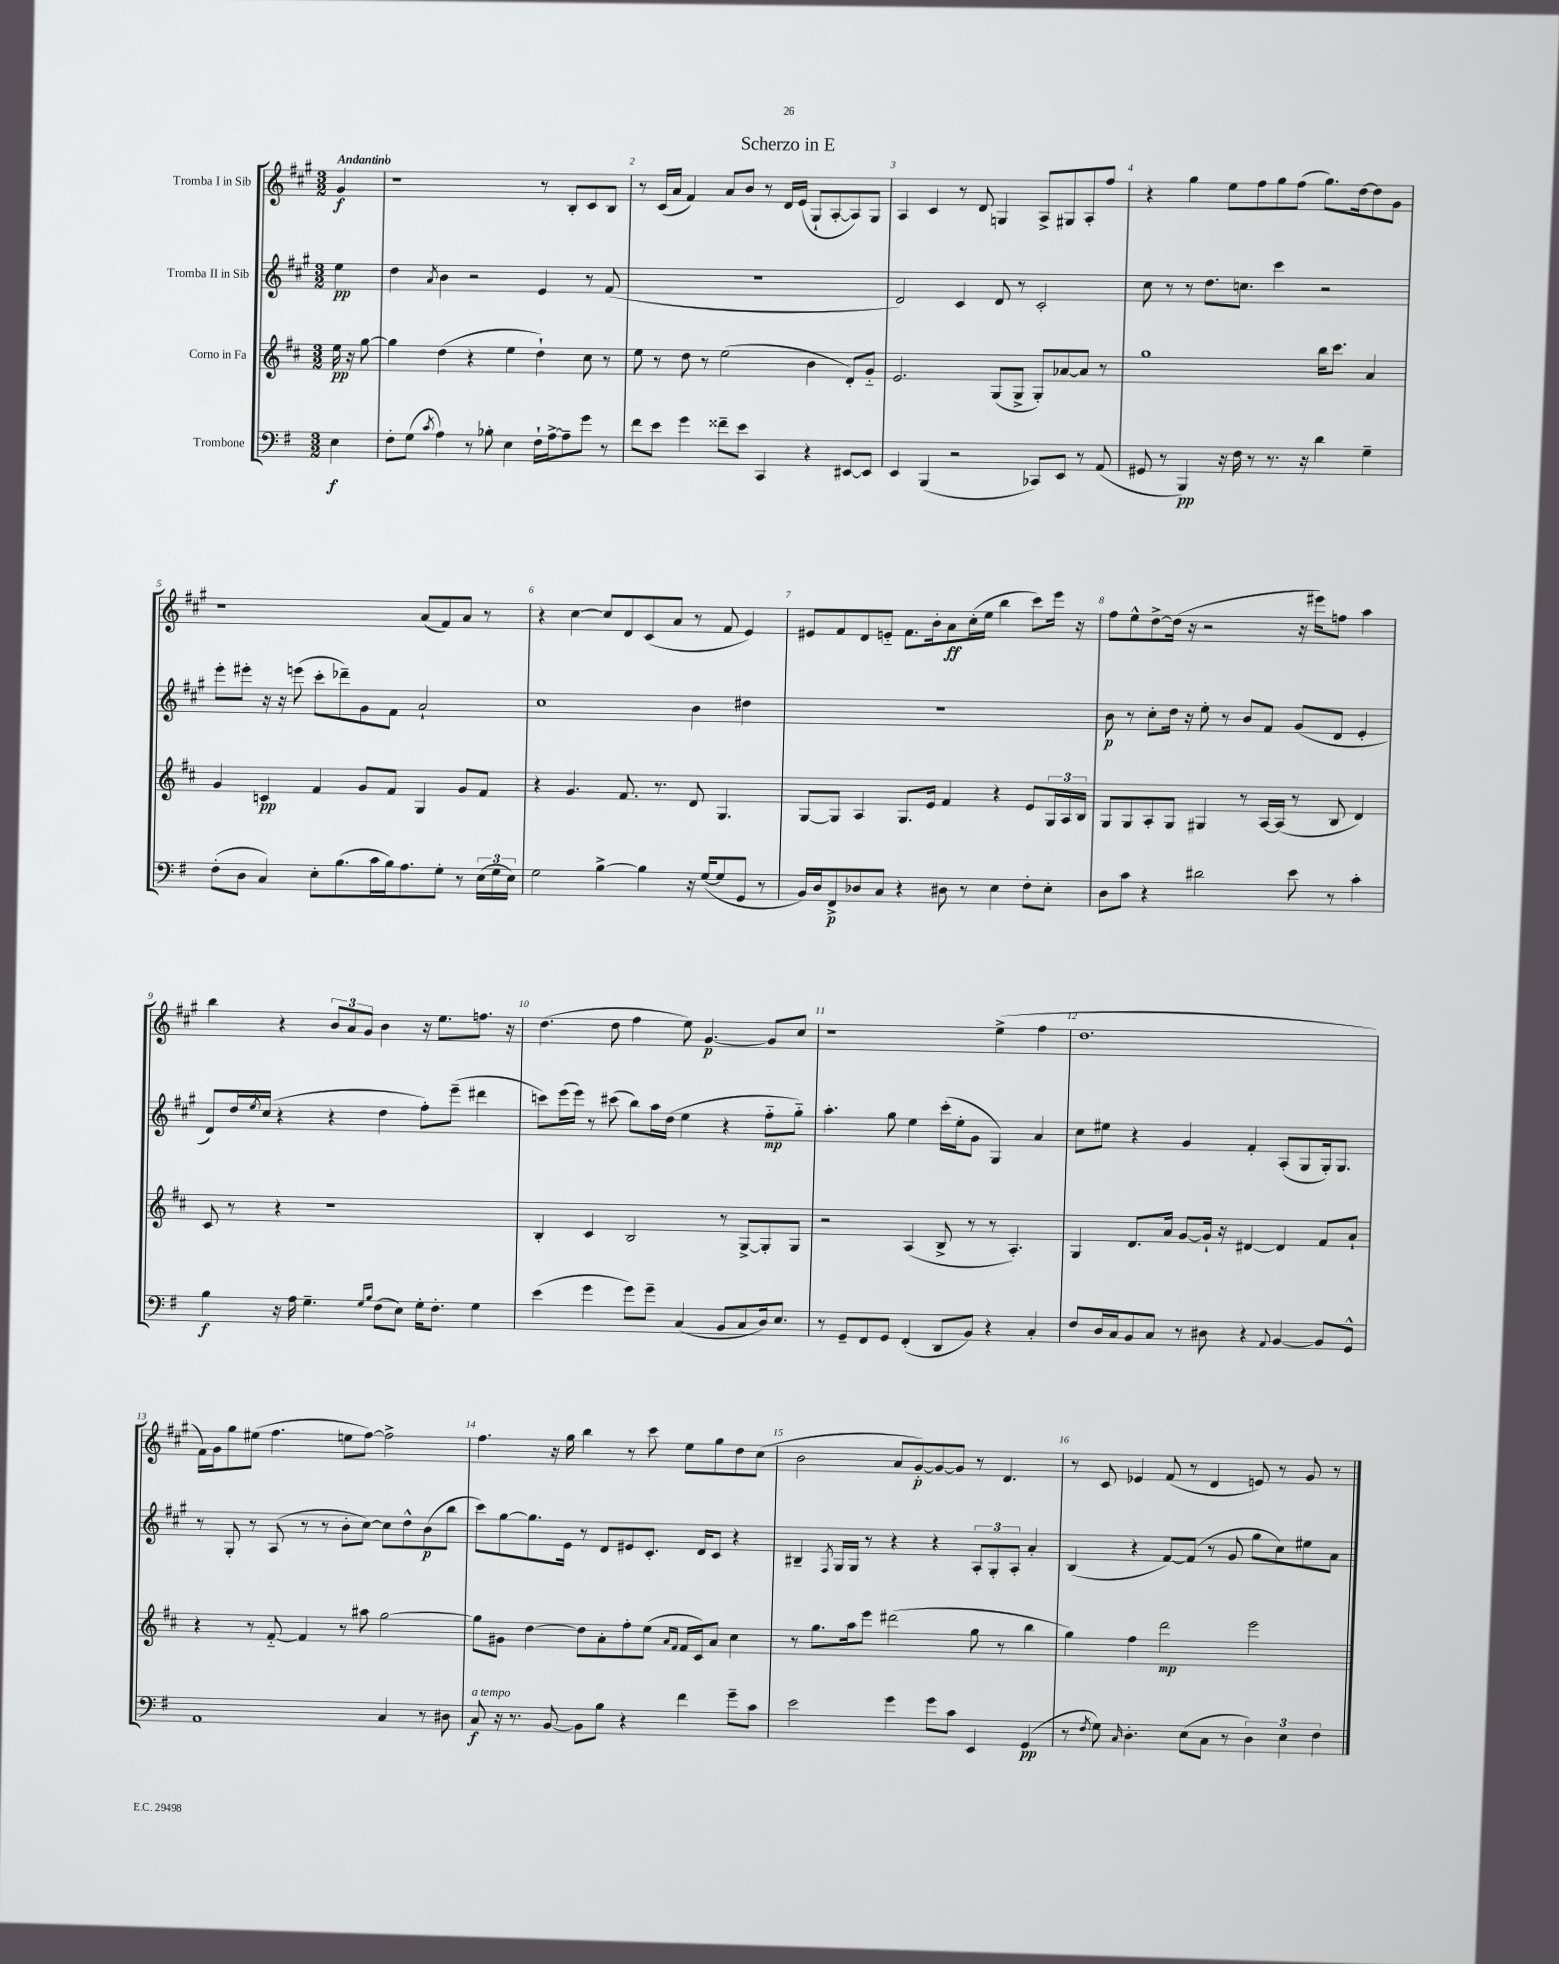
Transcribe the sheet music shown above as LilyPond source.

\header { title = "Scherzo in E" }
<<
\new StaffGroup <<
\new Staff = "s0" \with { instrumentName = "Tromba I in Sib" } {
    \clef treble \key a \major \numericTimeSignature \time 3/2 \partial 4 \tempo "Andantino"
    gis'4\f |
    r1 r8 b8-. cis'8 b8 |
    r8 cis'16( a'16 fis'4) a'8 b'8 r8 d'16 e'16( gis8-! a8~-. a8) gis8 |
    a4 cis'4 r8 d'8 g4 a8-> gis8 a8-. fis''8 |
    r4 gis''4 e''8 fis''8 gis''8 fis''8( gis''8.) d''16~ d''8 gis'8 |
    r1 a'8( fis'8) a'8 r8 |
    r4 cis''4~ cis''8 d'8 cis'8( a'8 r8 fis'8 e'4) |
    eis'8 fis'8 d'8 e'8-_ fis'8. b'16-. a'8\ff cis''16-.( e''16 b''4 cis'''8) e'''16 r16 |
    fis''8 e''8-^ d''8~-> d''16( r16 r2 r16 eis'''16) f''8 a''4 |
    b''4 r4 \tuplet 3/2 { b'8 a'8 gis'8 } b'4 r16 e''8. f''8. r16 |
    d''4.( d''8 fis''4 e''8) gis'4.~\p gis'8 cis''8 |
    r1 e''4->( fis''4 |
    d''1. |
    fis'16) gis'16 gis''8 eis''8( fis''4. e''8 fis''8~) fis''2-> |
    fis''4. r16 gis''16 b''4 r8 cis'''8 e''8 gis''8 d''8 cis''8( |
    b'2 a'8 gis'8~-.\p) gis'8~ gis'8 r8 d'4. |
    r8 cis'8 ees'4 fis'8( r8 d'4 e'8) r8 gis'8 r8 \bar "|." |
}
\new Staff = "s1" \with { instrumentName = "Tromba II in Sib" } {
    \clef treble \key a \major \numericTimeSignature \time 3/2 \partial 4
    e''4\pp |
    d''4 \acciaccatura { a'8 } b'4 r2 e'4 r8 fis'8( |
    R1. |
    d'2) cis'4 d'8 r8 cis'2-. |
    cis''8 r8 r8 d''8. c''8. cis'''4 r2 |
    e'''8-. eis'''8-. r16 r16 e'''8( cis'''8-. des'''8--) gis'8 fis'8 a'2-! |
    cis''1 b'4 dis''4 |
    R1. |
    b'8\p r8 cis''8-. d''16 r16 e''8-. r8 b'8 fis'8 gis'8( d'8 e'4-. |
    d'8) d''16 \acciaccatura { e''8 } cis''16( r4 r4 d''4 fis''8-.) e'''8--( dis'''4 |
    c'''8) e'''16( e'''16) r8 cis'''8( b''8) a''16 d''16( e''4 r4 fis''8-_\mp gis''8-_) |
    a''4.-. gis''8 e''4 cis'''16-.( e''16-. gis'8 gis4) a'4 |
    cis''8 eis''8 r4 gis'4 fis'4-. a8-.( gis8 gis16-.) gis8. |
    r8 gis8-. r8 a8( r8 r8 b'8-. cis''8~) cis''8 d''8-^ b'8\p( b''8 |
    cis'''8) gis''8~ gis''8. e'16 r8 d'8 eis'8 cis'8.-. d'16 cis'8 r4 |
    bis4-- \acciaccatura { fis8 } gis16 gis16 r8 r4 r4 \tuplet 3/2 { a8-. gis8-. a8-. } a'4-. |
    b4( r4 fis'8~) fis'8( r8 gis'8 gis''8 cis''8) eis''8 a'8 \bar "|." |
}
\new Staff = "s2" \with { instrumentName = "Corno in Fa" } {
    \clef treble \key d \major \numericTimeSignature \time 3/2 \partial 4
    e''16\pp r16 g''8~ |
    g''4 d''4( r4 e''4 d''4-!) cis''8 r8 |
    e''8 r8 d''8 r8 e''2( b'4 d'8-.) g'8-_ |
    e'2. g8( g8-> g8-.) aes'8~ aes'8 r8 |
    g''1 b''16 cis'''8. a'4 |
    g'4 c'4\pp fis'4 g'8 fis'8 g4 g'8 fis'8 |
    r4 g'4. fis'8. r8. d'8 g4. |
    g8~ g8 a4 g8. e'16 fis'4 r4 e'8 \tuplet 3/2 { g16 a16 b16 } |
    g8 g8 a8-. g8 gis4 r8 a16~ a16( r8 b8 d'4) |
    cis'8 r8 r4 r1 |
    b4-. cis'4 b2 r8 g8~-> g8-. g8 |
    r2 a4( b8-> r8 r8 a4.-.) |
    g4 d'8. a'16 g'8~ g'16-! r16 dis'4~ dis'4 fis'8 a'8-! |
    r4 r8 fis'8~-_ fis'4 r8 ais''8 g''2~ |
    g''8 gis'8 d''4~ d''8 a'8-. fis''8-. e''8( \grace { a'16 fis'16 } fis'16 cis'16) a'8 cis''4 |
    r8 g''8. a''16 e'''8 dis'''2( g''8 r8 b''4 |
    g''4) fis''4 d'''2\mp e'''2 \bar "|." |
}
\new Staff = "s3" \with { instrumentName = "Trombone" } {
    \clef bass \key g \major \numericTimeSignature \time 3/2 \partial 4
    e4\f |
    fis8-. g8( \acciaccatura { c'8 } a4) r8 bes8-. e4 fis16-! a16~-> a8-- g'8 r8 |
    fis'8 e'8 g'4 fisis'8-- e'8 c,4 r4 eis,8~ eis,8 |
    e,4 b,,4( r2 ces,8) e,8 r8 a,8( |
    gis,8 r8 b,,4\pp) r16 fis16 r8 r8. r16 d'4 g4-- |
    fis8-.( d8 c4) e8-. b8.( c'16 b16) a8. g8-. r8 \tuplet 3/2 { e16( g16 e16) } |
    g2 b4~-> b4 r16 g16~( g8 g,8 r8 |
    b,16) d16 fis,8->\p des8 c8 r4 dis8 r8 e4 fis8-. e8-. |
    d8 c'8 r4 dis'2 e'8 r8 c'4-. |
    b4\f r16 a16 g4.-- \grace { g16 b16 } fis8( e8) g16-. fis8.-. g4 |
    e'4( g'4 g'8) g'8-- c4( b,8 c8 d16) e8. |
    r8 g,8-- fis,8 g,8 fis,4-.( d,8 b,8) r4 c4-. |
    fis8 d16 c16 b,8 c8 r8 dis8 r4 \appoggiatura { a,8 } b,4~ b,8 g,8-^ |
    a,1 c4 r8 dis8 |
    c8\f^\markup { \italic "a tempo" } r16 r8. b,8~ b,8 b8 r4 fis'4 g'8-- c'8 |
    e'2 g'4 g'8 c'8 e,4 g,4\pp( |
    r8 \acciaccatura { fis8 } g8) \grace { c16 } d4.-. e8( c8 r8 \tuplet 3/2 { d4) e4 fis4 } \bar "|." |
}
>>
>>
\layout { \context { \Score \override BarNumber.break-visibility = ##(#f #t #t) barNumberVisibility = #all-bar-numbers-visible } }
